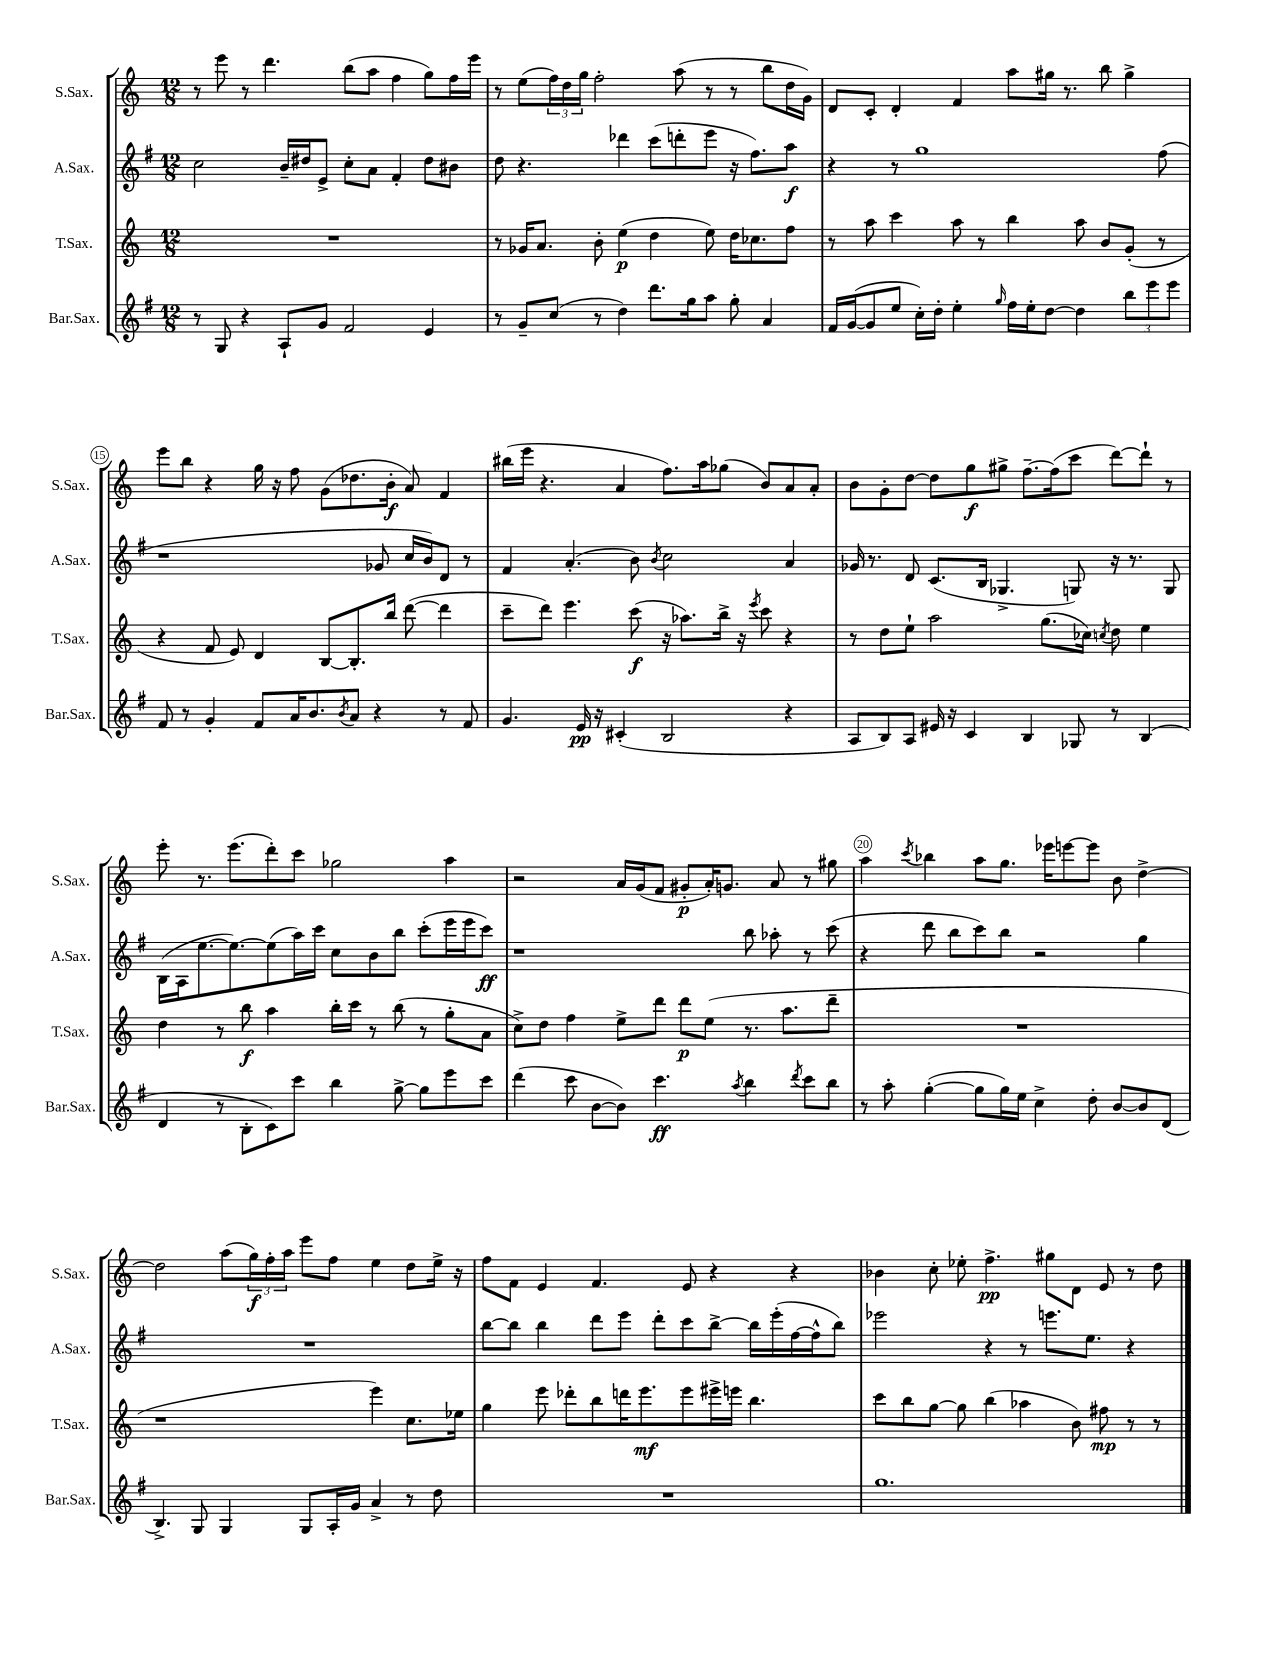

**kern	**dynam	**kern	**dynam	**kern	**dynam	**kern	**dynam
*part4	*part4	*part3	*part3	*part2	*part2	*part1	*part1
*staff4	*staff4	*staff3	*staff3	*staff2	*staff2	*staff1	*staff1
*I"Bar.Sax.	*	*I"T.Sax.	*	*I"A.Sax.	*	*I"S.Sax.	*
*I'Bar.Sax.	*	*I'T.Sax.	*	*I'A.Sax.	*	*I'S.Sax.	*
*clefG2	*	*clefG2	*	*clefG2	*	*clefG2	*
*k[f#]	*	*k[]	*	*k[f#]	*	*k[]	*
*M12/8	*	*M12/8	*	*M12/8	*	*M12/8	*
=12	=12	=12	=12	=12	=12	=12	=12
8r	.	1.r	.	2cc\	.	8r	.
8G/	.	.	.	.	.	8eee\	.
4r	.	.	.	.	.	8r	.
.	.	.	.	.	.	4.ddd\	.
8A`/L	.	.	.	16b~/LL	.	.	.
.	.	.	.	16dd#X/J	.	.	.
8g/J	.	.	.	8e^/J	.	.	.
2f#/	.	.	.	8cc'\L	.	(8bb\L	.
.	.	.	.	8a\J	.	8aa\J	.
.	.	.	.	4f#'/	.	4ff\	.
4e/	.	.	.	8dd#\L	.	8gg\L)	.
.	.	.	.	8b#X\J	.	16ff\L	.
.	.	.	.	.	.	16eee\JJ	.
=13	=13	=13	=13	=13	=13	=13	=13
8r	.	8r	.	8dd\	.	8r	.
8g~/L	.	16g-X/KL	.	4.r	.	(8ee\L	.
.	.	8.a/J	.	.	.	.	.
(8cc/J	.	.	.	.	.	24ff\L)	.
.	.	.	.	.	.	24dd\	.
.	.	.	.	.	.	24gg\JJ	.
8r	.	8b'\	.	.	.	2ff'\	.
4dd\)	.	(4ee\	p	4ddd-X\	.	.	.
8.ddd\L	.	4dd\	.	(8ccc\L	.	.	.
.	.	.	.	8dddn'\	.	(8aa\	.
16gg\k	.	.	.	.	.	.	.
8aa\J	.	8ee\)	.	8eee\J	.	8r	.
8gg'\	.	16dd\KL	.	16r	.	8r	.
.	.	8.cc-X\	.	8.ff#\L)	.	.	.
4a/	.	.	.	.	.	8bb\L	.
.	.	8ff\J	.	8aa\J	f	16dd\L	.
.	.	.	.	.	.	16g\JJ)	.
=14	=14	=14	=14	=14	=14	=14	=14
16f#/LL	.	8r	.	4r	.	8d/L	.
([16g/J	.	.	.	.	.	.	.
8g/]	.	8aa\	.	.	.	8c'/J	.
8ee/J	.	4ccc\	.	8r	.	4d'/	.
16cc'\LL)	.	.	.	1gg	.	.	.
16dd'\JJ	.	.	.	.	.	.	.
4ee'\	.	8aa\	.	.	.	4f/	.
.	.	8r	.	.	.	.	.
16qqgg/	.	.	.	.	.	.	.
16ff#\LL	.	4bb\	.	.	.	8aa\L	.
16ee'\J	.	.	.	.	.	.	.
[8dd\J	.	.	.	.	.	16gg#X\Jk	.
.	.	.	.	.	.	8.r	.
4dd\]	.	8aa\	.	.	.	.	.
.	.	8b/L	.	.	.	8bb\	.
12bb\L	.	(8g'/J	.	.	.	4gg#^\	.
12eee\	.	.	.	.	.	.	.
.	.	8r	.	(8ff#\	.	.	.
12eee\J	.	.	.	.	.	.	.
!!LO:LB:g=z
=15	=15	=15	=15	=15	=15	=15	=15
8f#/	.	4r	.	1r	.	8eee\L	.
8r	.	.	.	.	.	8bb\J	.
4g'/	.	8f/	.	.	.	4r	.
.	.	8e/)	.	.	.	.	.
8f#/L	.	4d/	.	.	.	16gg\	.
.	.	.	.	.	.	16r	.
16a/K	.	.	.	.	.	8ff\	.
8.b/	.	.	.	.	.	.	.
.	.	[8B/L	.	.	.	(8g\L	.
8qb/	.	.	.	.	.	.	.
8a/J	.	8.B'/]	.	.	.	8.dd-X\	.
4r	.	.	.	8g-X/	.	.	.
.	.	16bb/Jk	.	.	.	16b'\Jk	f
.	.	([8ddd\	.	16cc/LL	.	8a/)	.
.	.	.	.	16b/J)	.	.	.
8r	.	4ddd\]	.	8d/J	.	4f/	.
8f#/	.	.	.	8r	.	.	.
=16	=16	=16	=16	=16	=16	=16	=16
4.g/	.	8ccc~\L	.	4f#/	.	(16bb#X\LL	.
.	.	.	.	.	.	16eee\JJ	.
.	.	8ddd\J)	.	.	.	4.r	.
.	.	4.eee\	.	(4.a'/	.	.	.
16e/	pp	.	.	.	.	.	.
16r	.	.	.	.	.	.	.
(4c#X'/	.	.	.	.	.	4a/	.
.	.	(8ccc\	f	8b\)	.	.	.
.	.	.	.	8qb/	.	.	.
2B/	.	16r	.	2cc\	.	8.ff\L)	.
.	.	8.aa-X\L)	.	.	.	.	.
.	.	.	.	.	.	16aa\k	.
.	.	16bb^\Jk	.	.	.	(8gg-X\J	.
.	.	16r	.	.	.	.	.
.	.	8qeee/	.	.	.	.	.
.	.	8ccc\	.	.	.	8b/L)	.
4r	.	4r	.	4a/	.	8a/	.
.	.	.	.	.	.	8a'/J	.
=17	=17	=17	=17	=17	=17	=17	=17
8A/L	.	8r	.	16g-X/	.	8b\L	.
.	.	.	.	8.r	.	.	.
8B/)	.	8dd\L	.	.	.	8g'\	.
8A/J	.	8ee`\J	.	8d/	.	[8dd\J	.
16e#X/	.	2aa\	.	(8.c/L	.	8dd\L]	.
16r	.	.	.	.	.	.	.
4c/	.	.	.	.	.	8gg\	f
.	.	.	.	16B/Jk	.	.	.
.	.	.	.	4.G-X^/	.	8gg#X^\J	.
4B/	.	.	.	.	.	[8.ff~\L	.
.	.	(8.gg\L	.	.	.	.	.
.	.	.	.	.	.	(16ff\k]	.
8G-X/	.	.	.	8Gn/)	.	8ccc\J	.
.	.	16cc-X\Jk)	.	.	.	.	.
.	.	8qccn/	.	.	.	.	.
8r	.	8dd\	.	16r	.	[8ddd\L)	.
.	.	.	.	8.r	.	.	.
(4B/	.	4ee\	.	.	.	8ddd`\J]	.
.	.	.	.	8G/	.	8r	.
!!LO:LB:g=z
=18	=18	=18	=18	=18	=18	=18	=18
4d/	.	4dd\	.	(16B\LL	.	8eee'\	.
.	.	.	.	16A\J	.	.	.
.	.	.	.	[8.ee\	.	8.r	.
8r	.	8r	.	.	.	.	.
.	.	.	.	8.ee\_)	.	(8.eee\L	.
8B'\L	.	8bb\	f	.	.	.	.
8c\)	.	4aa\	.	(8ee\]	.	8ddd'\)	.
8ccc\J	.	.	.	16aa\L)	.	8ccc\J	.
.	.	.	.	16ccc\JJ	.	.	.
4bb\	.	16bb'\LL	.	8cc\L	.	2gg-X\	.
.	.	16ccc\JJ	.	.	.	.	.
.	.	8r	.	8b\	.	.	.
[8gg^\	.	(8bb\	.	8bb\J	.	.	.
8gg\L]	.	8r	.	(8ccc'\L	.	.	.
8eee\	.	8gg'\L	.	16eee\L	.	4aa\	.
.	.	.	.	16eee\J	.	.	.
8ccc\J	.	8a\J	.	8ccc\J)	ff	.	.
=19	=19	=19	=19	=19	=19	=19	=19
(4ddd\	.	8cc^\L)	.	1r	.	2r	.
.	.	8dd\J	.	.	.	.	.
8ccc\	.	4ff\	.	.	.	.	.
[8b\L	.	.	.	.	.	.	.
8b\J])	.	8ee^\L	.	.	.	16a/LL	.
.	.	.	.	.	.	(16g/J	.
4.ccc\	ff	8ddd\J	.	.	.	8f/J	.
.	.	8ddd\L	p	.	.	8g#X'/L	p
.	.	(8ee\J	.	.	.	16a'/K)	.
.	.	.	.	.	.	8.gn/J	.
8qaa/	.	.	.	.	.	.	.
4bb\	.	8.r	.	8bb\	.	.	.
.	.	.	.	8aa-X'\	.	8a/	.
.	.	8.aa\L	.	.	.	.	.
8qddd/	.	.	.	.	.	.	.
8ccc\L	.	.	.	8r	.	8r	.
8bb\J	.	8ddd~\J	.	(8ccc\	.	8gg#X\	.
=20	=20	=20	=20	=20	=20	=20	=20
8r	.	1.r	.	4r	.	4aa\	.
8aa'\	.	.	.	.	.	.	.
.	.	.	.	.	.	8qccc/	.
([4gg'\	.	.	.	8ddd\	.	4bb-X\	.
.	.	.	.	8bb\L	.	.	.
8gg\L]	.	.	.	8ccc\)	.	8aa\L	.
16gg\L)	.	.	.	8bb\J	.	8.gg\J	.
16ee\JJ	.	.	.	.	.	.	.
4cc^\	.	.	.	2r	.	.	.
.	.	.	.	.	.	16eee-X\KL	.
.	.	.	.	.	.	[8eeen\	.
8dd'\	.	.	.	.	.	8eee\J]	.
[8b/L	.	.	.	.	.	8b\	.
8b/]	.	.	.	4gg\	.	[4dd^\	.
(8d/J	.	.	.	.	.	.	.
!!LO:LB:g=z
=21	=21	=21	=21	=21	=21	=21	=21
4.B^/)	.	1r	.	1.r	.	2dd\]	.
8G/	.	.	.	.	.	.	.
4G/	.	.	.	.	.	(8aa\L	.
.	.	.	.	.	.	24gg\L)	f
.	.	.	.	.	.	24ff'\	.
.	.	.	.	.	.	24aa\JJ	.
8G/L	.	.	.	.	.	8eee\L	.
16A'/L	.	.	.	.	.	8ff\J	.
16g/JJ	.	.	.	.	.	.	.
4a^/	.	4eee\)	.	.	.	4ee\	.
8r	.	8.cc\L	.	.	.	8dd\L	.
8dd\	.	.	.	.	.	16ee^\Jk	.
.	.	16ee-X\Jk	.	.	.	16r	.
=22	=22	=22	=22	=22	=22	=22	=22
1.r	.	4gg\	.	[8bb\L	.	8ff\L	.
.	.	.	.	8bb\J]	.	8f\J	.
.	.	8eee\	.	4bb\	.	4e/	.
.	.	8ddd-X'\L	.	.	.	.	.
.	.	8bb\	.	8ddd\L	.	4.f/	.
.	.	16dddn\K	.	8eee\J	.	.	.
.	.	8.eee\	mf	.	.	.	.
.	.	.	.	8ddd'\L	.	.	.
.	.	8eee\	.	8ccc\	.	8e/	.
.	.	16eee#X^\L	.	[8bb^\J	.	4r	.
.	.	16eeen\JJ	.	.	.	.	.
.	.	4.bb\	.	16bb\LL]	.	.	.
.	.	.	.	(16eee'\	.	.	.
.	.	.	.	[16ff#\	.	4r	.
.	.	.	.	16ff#^^\J]	.	.	.
.	.	.	.	8bb\J)	.	.	.
=23	=23	=23	=23	=23	=23	=23	=23
1.gg	.	8ccc\L	.	2eee-X\	.	4b-X\	.
.	.	8bb\	.	.	.	.	.
.	.	[8gg\J	.	.	.	8cc'\	.
.	.	8gg\]	.	.	.	8ee-X'\	.
.	.	(4bb\	.	4r	.	4.ff^\	pp
.	.	4aa-X\	.	8r	.	.	.
.	.	.	.	8.eeen\L	.	8gg#X\L	.
.	.	8b\)	.	.	.	8d\J	.
.	.	.	.	8.ee\J	.	.	.
.	.	8ff#X\	mp	.	.	8e/	.
.	.	8r	.	4r	.	8r	.
.	.	8r	.	.	.	8dd\	.
==	==	==	==	==	==	==	==
*-	*-	*-	*-	*-	*-	*-	*-
